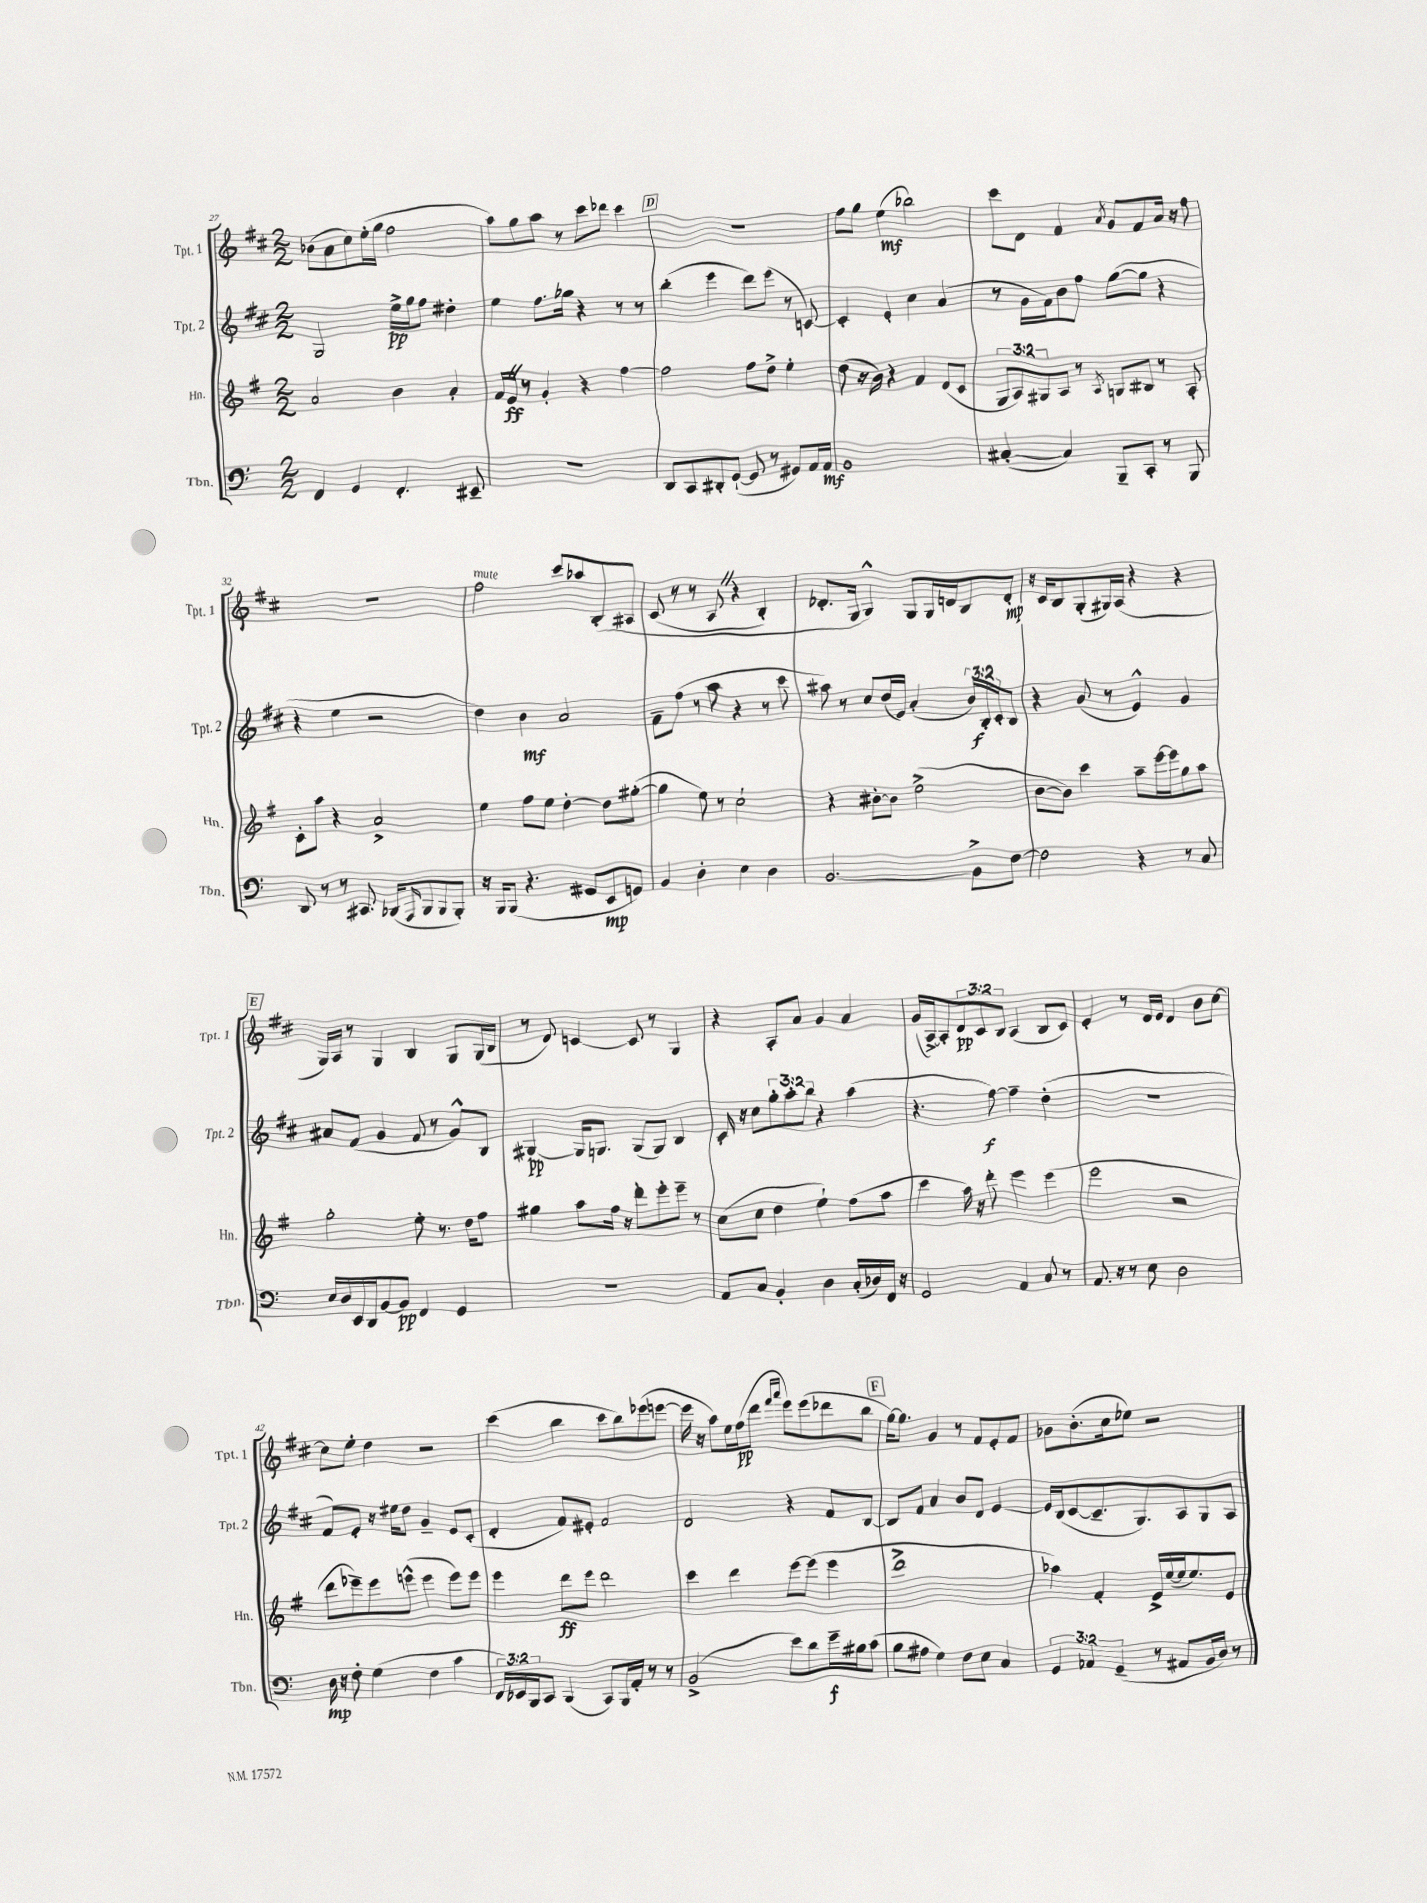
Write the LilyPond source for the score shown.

<<
\new StaffGroup <<
\new Staff = "s0" \with { instrumentName = "Tpt. 1" shortInstrumentName = "Tpt. 1" } {
    \clef treble \key d \major \numericTimeSignature \time 2/2 \override Staff.TupletNumber.text = #tuplet-number::calc-fraction-text
    bes'8( a'8 cis''8) e''16-.( g''16 fis''2 |
    a''8) g''8 a''8 r8 cis'''8 des'''8 cis'''4 |
    \mark \markup { \box "D" } R1 |
    fis''8 g''8 e''4\mf( bes''2) |
    cis'''8 d'8 fis'4 \acciaccatura { a'8 } g'8 fis'8 a'16 r16 fis''8 |
    R1 |
    fis''2^\markup { \italic "mute" } cis'''8 aes''8 b8-.\( ais8 |
    cis'8( r8 r8 a8 \once \override BreathingSign.text = \markup { \musicglyph "scripts.caesura.straight" } \breathe r4 b4-.) |
    des'8.-. g16 g4-^\) g8 g16 d'16 b8 d'8-.\mp |
    r16 cis'16 b8 g8-.( gis16) a16( r4 r4 |
    \mark \markup { \box "E" } g16) a16 r8 g4 b4 g8 g16( b16 |
    r8 d'8) c'4~ c'8 r8 g4 |
    r4 a8-. a'8 g'4 a'4 |
    g'16( a16~->) a8-. \tuplet 3/2 { d'8\pp cis'8 b8 } a4( b8 cis'8) |
    e'4-. r8 d'16 e'16 d'4 b'8 cis''8~ |
    cis''8 e''8-. d''4 r2 |
    cis'''4( b''4 cis'''8 b''8) ees'''8( e'''8~ |
    e'''16 r16 a''8) e''16 fis''16\pp( d'''8 \grace { fis'''16 a'''16 } e'''8) e'''8( des'''8 b''8 |
    \mark \markup { \box "F" } g''16~) g''8. g'4 r8 fis'8 e'8-. fis'8 |
    ges'8 b'8.-.( cis''16 ees''8) r2 \bar "|." |
}
\new Staff = "s1" \with { instrumentName = "Tpt. 2" shortInstrumentName = "Tpt. 2" } {
    \clef treble \key d \major \numericTimeSignature \time 2/2 \override Staff.TupletNumber.text = #tuplet-number::calc-fraction-text
    g2 e''16->\pp g''16 fis''8 dis''4-. |
    e''4 fis''8. ges''16 r4 r8 r8 |
    \mark \markup { \box "D" } b''4-.( e'''4 d'''8) e'''8( r8 c'8~) |
    c'4-. e'4-. cis''4 a'4( |
    r8 g'16 fis'16) b'8 fis''8 g''8~( g''8 r4 |
    r4 e''4 r2 |
    d''4) b'4\mf a'2 |
    fis'8-- fis''8( r8 a''8 r4 r8 cis'''8 |
    ais''8) r8 cis''8 d''16( e'16) a'4-.( \tuplet 3/2 { b'16) b16-.\f cis'16-. } b8 |
    r4 g'8( r8 e'4-^) g'4 |
    \mark \markup { \box "E" } ais'8 fis'8( g'4 fis'8 r8 g'8-^) b8 |
    gis4~\pp gis16 g8. g8( g8) b4 |
    cis'16-. r16 cis''8 \tuplet 3/2 { g''8-. a''8-. b''8 } r4 a''4( |
    r4. fis''8~\f) fis''4-- d''4-.( |
    R1 |
    fis'8) e'8-. r16 eis''16 d''8 g'4-- e'8 cis'8-.( |
    d'4-. fis'8) eis'8-. fis'2 |
    d'2 r4 fis'8 b8~ |
    \mark \markup { \box "F" } b8 fis'8 a'4 b'8 d'8 e'4~ |
    e'16 b16( cis'8~ cis'8.-- g8.) a8 g8 a8 \bar "|." |
}
\new Staff = "s2" \with { instrumentName = "Hn." shortInstrumentName = "Hn." } {
    \clef treble \key g \major \numericTimeSignature \time 2/2 \override Staff.TupletNumber.text = #tuplet-number::calc-fraction-text
    a'2 b'4 a'4-. |
    fis'16 e'16\ff \once \override BreathingSign.text = \markup { \musicglyph "scripts.caesura.straight" } \breathe r8 g'4-. r4 fis''4~ |
    \mark \markup { \box "D" } fis''2 fis''8 d''8-> e''4-. |
    d''8( r16 b'16) r4 fis'4 d'8( c'8 |
    \tuplet 3/2 { g8 a8) gis8 } a8 r8 \acciaccatura { a8 } g8 bis8 r8 a8-. |
    c'8-. a''8 r4 a'2-> |
    e''4 fis''8 e''8 d''4~-. d''8 gis''8~-.( |
    gis''4 e''8) r8 c''2-! |
    r4 bis'8~-. bis'8 e''2->( |
    b'8~ b'8) c'''4 a''8-- e'''16~ e'''16 g''8 a''8 |
    \mark \markup { \box "E" } g''2-. e''8-. r8. d''16 fis''8 |
    gis''4 a''8 fis''16 r16 d'''8-. e'''8-. e'''8-- r8 |
    c''8( c''8 d''4 e''4-!) fis''8( a''8 |
    c'''4 a''16) r16 d'''8-. e'''4 e'''4( |
    e'''2 r2 |
    d'''8 ees'''8--) ees'''8 e'''8-^( e'''4 e'''8) e'''8 |
    e'''4 d'''8\ff e'''8 d'''2 |
    c'''4 d'''4 e'''8~ e'''8( e'''4 |
    \mark \markup { \box "F" } d'''1-> |
    aes''4) fis'4-. e'16-> e''16~( e''16 e''8.) e'8 \bar "|." |
}
\new Staff = "s3" \with { instrumentName = "Tbn." shortInstrumentName = "Tbn." } {
    \clef bass \key c \major \numericTimeSignature \time 2/2 \override Staff.TupletNumber.text = #tuplet-number::calc-fraction-text
    f,4 g,4 f,4.-. eis,8-- |
    r1 |
    \mark \markup { \box "D" } d,8 c,8 dis,8-. g,8~-!( g,8 r8 gis,8) a,16 a,16\mf |
    b,1 |
    cis4~-.( cis4) b,,8-- c,8-. r8 b,,8 |
    d,8 r8 r8 cis,8. des,16( \grace { a,,16 } b,,8 b,,8 b,,8-.) |
    r16 b,,16 b,,8( r4. gis,8 e,8\mp g,8) |
    b,4 d4-. e4 d4 |
    b,2.~ b,8-> f8~ |
    f2 r4 r8 c8 |
    \mark \markup { \box "E" } e16 d16 e,16 d,16 b,8~ b,8\pp f,4 g,4 |
    r1 |
    a,8 c8 b,4-. d4 c16-.( des16) f,16 r16 |
    g,2 a,4 c8 r8 |
    a,8. r16 r8 e8 d2 |
    d16\mp r16 f8-. g4( f4 c'4 |
    \tuplet 3/2 { f,16) ees,16 b,,16 } c,8 b,,4( c,8) b,,16 a,16-. r8 r8 |
    b,2->( e'8) d'8 g'16--\f bis16 c'8( |
    \mark \markup { \box "F" } b8 ais8 g4) f8 e8 c4 |
    \tuplet 3/2 { g,4 aes,4 g,4--( } r8 ais,8 b,16 d16) r8 \bar "|." |
}
>>
>>
\layout { \context { \Score currentBarNumber = #27 } }
